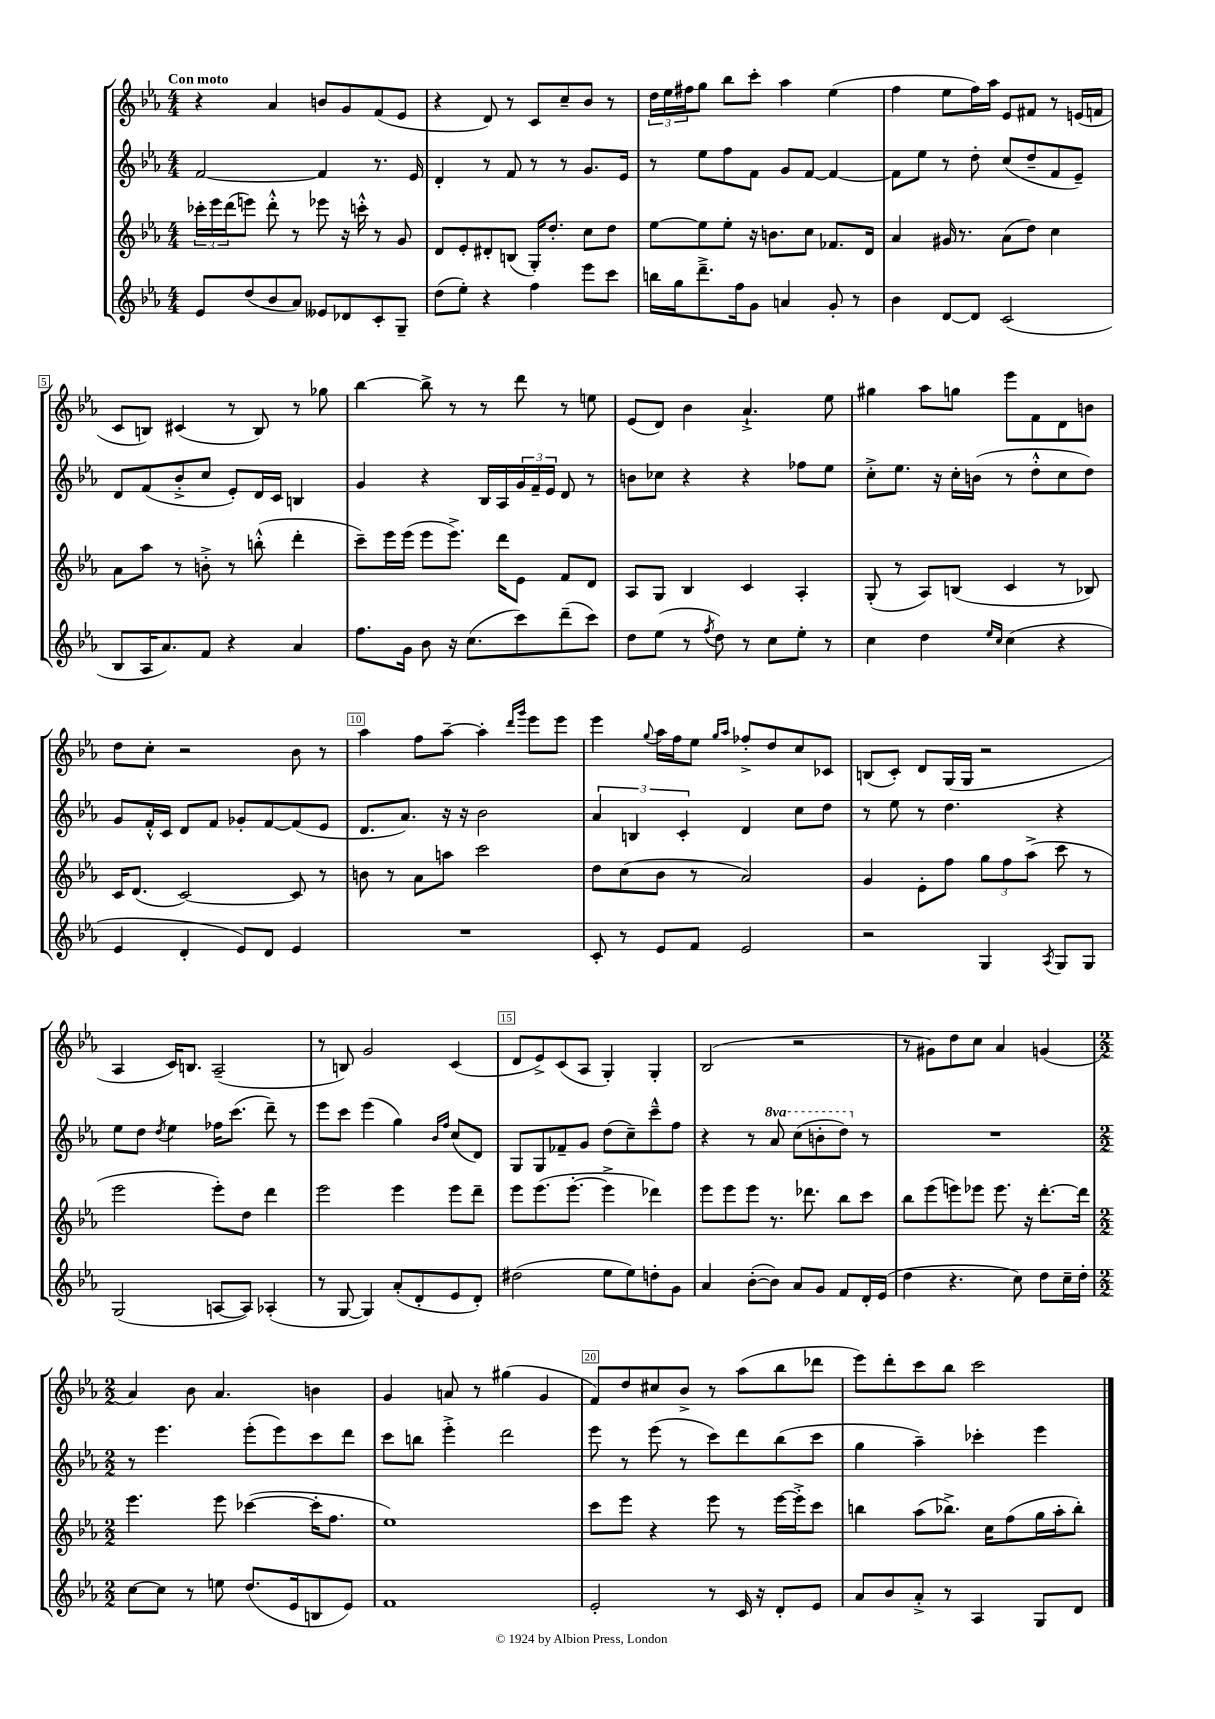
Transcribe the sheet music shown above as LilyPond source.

<<
\new StaffGroup <<
\new Staff = "s0" {
    \clef treble \key ees \major \numericTimeSignature \time 4/4 \tempo "Con moto"
    r4 aes'4 b'8 g'8 f'8( ees'8 |
    r4 d'8) r8 c'8 c''8-- bes'8 r8 |
    \tuplet 3/2 { d''16 ees''16 fis''16 } g''8 bes''8 c'''8-. aes''4 ees''4( |
    f''4 ees''8 f''16) aes''16 ees'8 fis'8 r8 e'16( f'16 |
    c'8 b8) cis'4( r8 b8) r8 ges''8 |
    bes''4~ bes''8-> r8 r8 d'''8 r8 e''8 |
    ees'8( d'8) bes'4 aes'4.-!-> ees''8 |
    gis''4 aes''8 g''8 ees'''8 f'8 d'8 b'8 |
    d''8 c''8-. r2 bes'8 r8 |
    aes''4 f''8 aes''8~-- aes''4-. \grace { d'''16 g'''16 } ees'''8 ees'''8 |
    ees'''4 \appoggiatura { g''8 } aes''16 f''16 ees''8 \grace { g''16 aes''16 } fes''8-.-> d''8 c''8 ces'8 |
    b8( c'8-.) d'8 g16( g16 r2 |
    aes4 c'16) b8. aes2--( |
    r8 b8) g'2 c'4( |
    d'8 ees'8->) c'8( aes8 g4-.) g4-. |
    bes2( r2 |
    r8 gis'8) d''8 c''8 aes'4 g'4( |
    \numericTimeSignature \time 2/2 aes'4) bes'8 aes'4. b'4 |
    g'4 a'8 r8 gis''4( g'4 |
    f'8) d''8 cis''8 bes'8-> r8 aes''8( bes''8 des'''8 |
    ees'''8) d'''8-. c'''8 bes''8 c'''2 \bar "|." |
}
\new Staff = "s1" {
    \clef treble \key ees \major \numericTimeSignature \time 4/4 \set Staff.ottavationMarkups = #ottavation-simple-ordinals
    f'2~ f'4 r8. ees'16 |
    d'4-. r8 f'8 r8 r8 g'8. ees'16 |
    r8 ees''8 f''8 f'8 g'8 f'8~ f'4~ |
    f'8 ees''8 r8 d''8-. c''8( d''8-- f'8 ees'8--) |
    d'8 f'8( bes'8-.-> c''8 ees'8-.) d'16 c'16 b4 |
    g'4 r4 bes16 aes16 \tuplet 3/2 { g'16 f'16-- ees'16 } d'8 r8 |
    b'8 ces''8 r4 r4 fes''8 ees''8 |
    c''8-.-> ees''8. r16 c''16-. b'16( r8 d''8-.-^ c''8 d''8) |
    g'8 f'16-.-^ c'16 d'8 f'8 ges'8-. f'8~ f'8( ees'8 |
    d'8. aes'8.) r16 r16 bes'2 |
    \tuplet 3/2 { aes'4 b4 c'4-. } d'4 c''8 d''8 |
    r8 ees''8 r8 d''4. r4 |
    ees''8 d''8 \acciaccatura { d''8 } ees''4 fes''16 c'''8.( d'''8--) r8 |
    ees'''8 c'''8 ees'''4( g''4) \grace { bes'16 f''16 } c''8( d'8) |
    g8 g8 fes'8-- g'8 d''8( c''8--) c'''8---^ f''8 |
    r4 r8 \ottava #1 aes''8 c'''8( b''8-. d'''8) \ottava #0 r8 |
    R1 |
    \numericTimeSignature \time 2/2 r8 ees'''4. ees'''8-.( ees'''8) c'''8 d'''8 |
    c'''8 b''8 ees'''4-.-> d'''2 |
    ees'''8 r8 ees'''8( r8 c'''8) d'''8 bes''8( c'''8 |
    g''4 aes''4--) ces'''4-. ees'''4 \bar "|." |
}
\new Staff = "s2" {
    \clef treble \key ees \major \numericTimeSignature \time 4/4
    \tuplet 3/2 { ces'''16-. ees'''16 d'''16( } e'''8) d'''8-.-^ r8 ees'''8 r16 c'''16-.-^ r8 g'8 |
    d'8 ees'8-. dis'8-. b8( g16-.) d''8.-. c''8 d''8 |
    ees''8~ ees''8 ees''8-. r16 b'8. c''8 fes'8. d'16 |
    aes'4 gis'16 r8. aes'8( d''8) c''4 |
    aes'8 aes''8 r8 b'8-.-> r8 b''8-.-^( d'''4-. |
    c'''8--) ees'''16 ees'''16( ees'''8 ees'''8.->) d'''16 ees'8 f'8 d'8 |
    aes8 g8 bes4 c'4 aes4-. |
    g8-.( r8 aes8) b8( c'4 r8 bes8) |
    c'16 d'8.( c'2~) c'8 r8 |
    b'8 r8 aes'8 a''8 c'''2 |
    d''8 c''8( bes'8 r8 aes'2) |
    g'4 ees'8-. f''8 \tuplet 3/2 { g''8 f''8 aes''8->( } c'''8 r8 |
    ees'''2 ees'''8-.) d''8 d'''4 |
    ees'''2 ees'''4 ees'''8 d'''8-- |
    ees'''8 ees'''8.( ees'''8.~-. ees'''4-> des'''4) |
    ees'''8 ees'''8 ees'''8 r8. des'''8. bes''8 c'''8 |
    bes''8 ees'''8( e'''8) ees'''8 ees'''8. r16 d'''8.~-. d'''16 |
    \numericTimeSignature \time 2/2 ees'''4. ees'''8 ces'''4~( ces'''16-. f''8. |
    ees''1) |
    c'''8 ees'''8 r4 ees'''8 r8 ees'''16~ ees'''16-.-> c'''8 |
    b''4 aes''8( bes''8.->) c''16 f''8( g''16 aes''16-. bes''8-.) \bar "|." |
}
\new Staff = "s3" {
    \clef treble \key ees \major \numericTimeSignature \time 4/4
    ees'8 d''8( bes'8 aes'8) eeses'8 des'8 c'8-. g8-- |
    d''8( ees''8-.) r4 f''4 ees'''8 c'''8 |
    b''16 g''16 d'''8.---> f''16 g'8 a'4 g'8-. r8 |
    bes'4 d'8~ d'8 c'2( |
    bes8 aes16 aes'8.) f'8 r4 aes'4 |
    f''8. g'16 bes'8 r16 c''8.( c'''8) d'''8--( c'''8) |
    d''8 ees''8( r8 \acciaccatura { f''8 } d''8) r8 c''8 ees''8-. r8 |
    c''4 d''4 \grace { ees''16 c''16 } c''4( r4 |
    ees'4 d'4-. ees'8) d'8 ees'4 |
    R1 |
    c'8-. r8 ees'8 f'8 ees'2 |
    r2 g4 \acciaccatura { aes8 } g8 g8 |
    g2( a8~ a8) aes4-.( |
    r8 g8~ g4) aes'8-.( d'8-. ees'8 d'8-.) |
    dis''2( ees''8 ees''8) d''8-. g'8 |
    aes'4 bes'8~-.( bes'8) aes'8 g'8 f'8 d'16-. ees'16( |
    d''4 r4. c''8) d''8 c''16-- d''16-. |
    \numericTimeSignature \time 2/2 c''8~ c''8 r8 e''8 d''8.( ees'16 b8 ees'8) |
    f'1 |
    ees'2-. r8 c'16 r16 d'8-. ees'8 |
    aes'8 bes'8 aes'8-.-> r8 aes4 g8 d'8 \bar "|." |
}
>>
>>
\layout { \context { \Score \override BarNumber.break-visibility = ##(#f #t #t) barNumberVisibility = #(every-nth-bar-number-visible 5) \override BarNumber.stencil = #(make-stencil-boxer 0.1 0.3 ly:text-interface::print) } }
